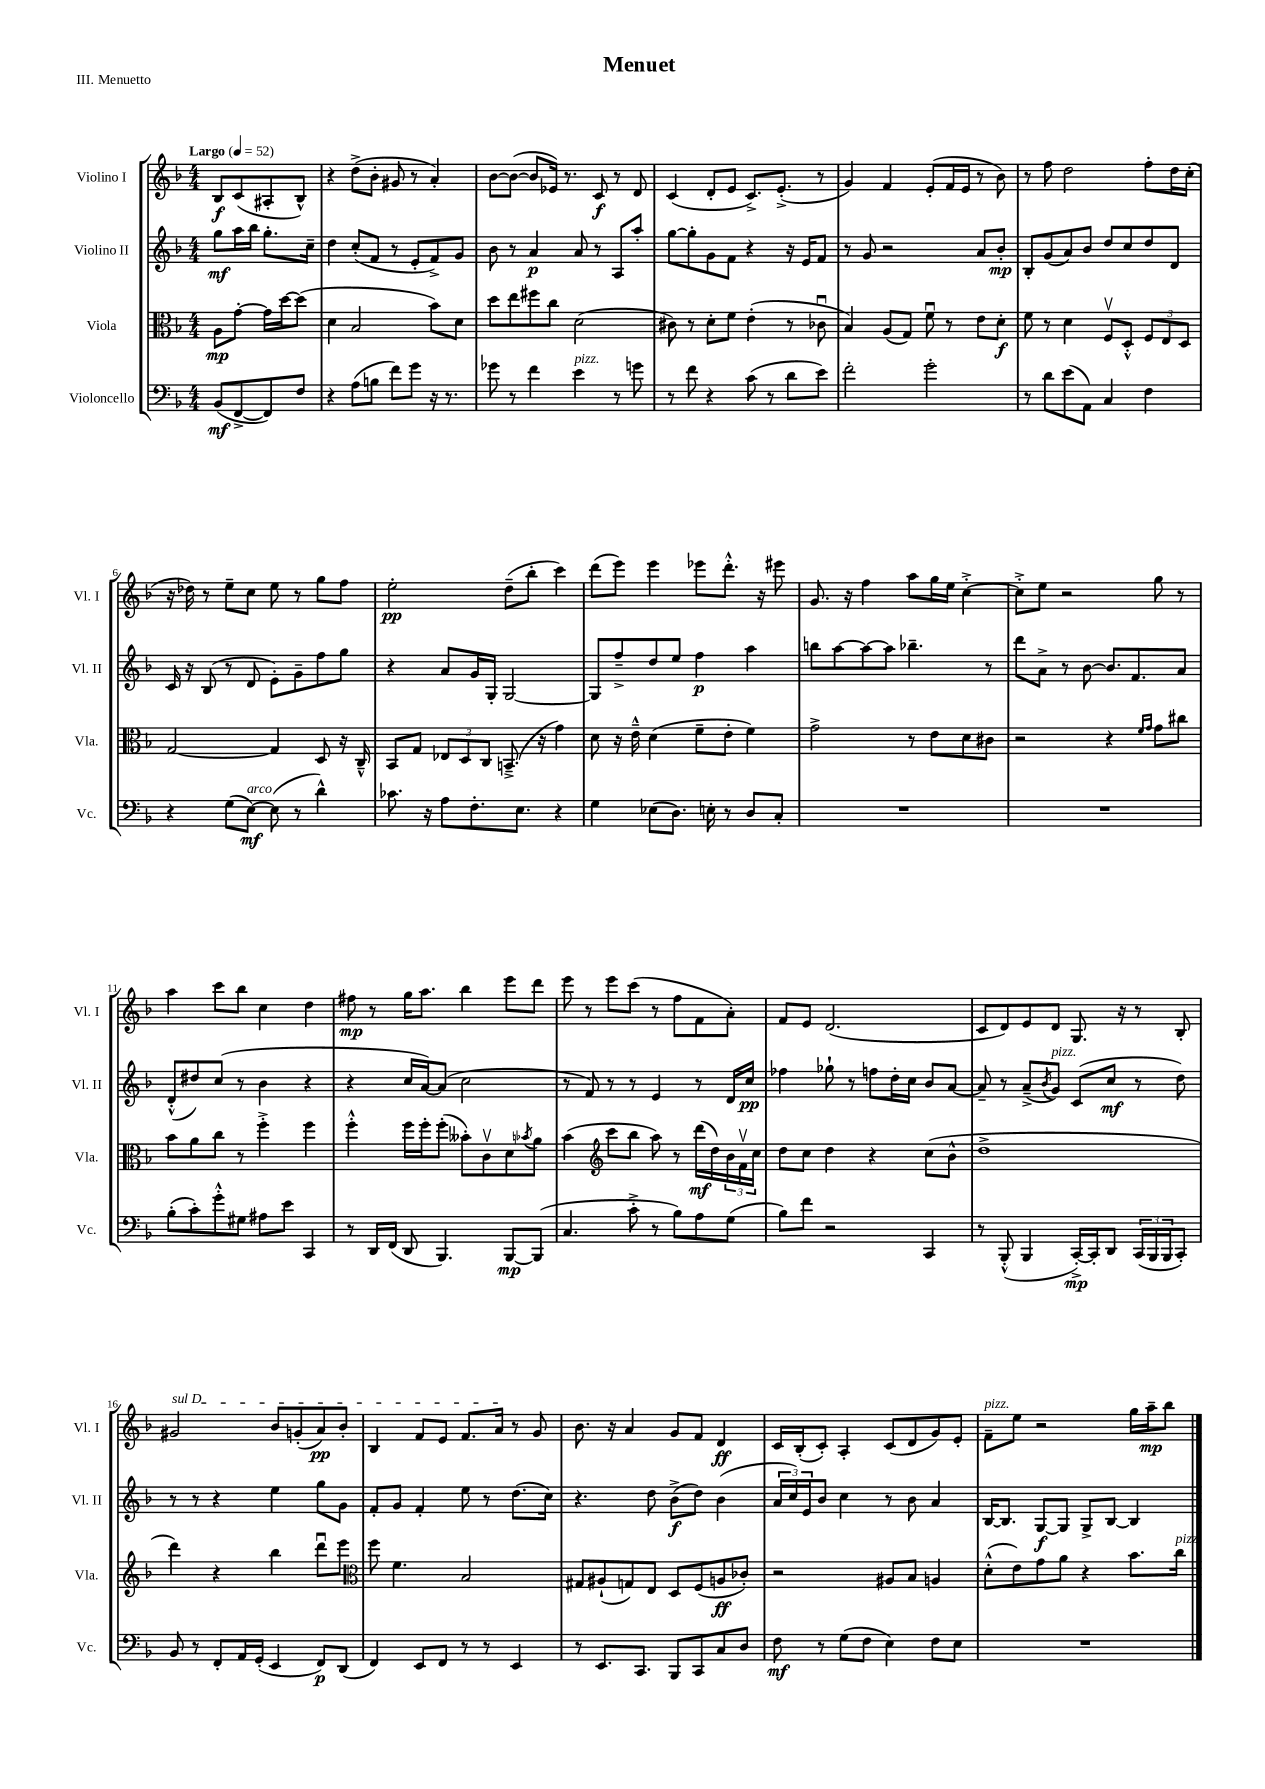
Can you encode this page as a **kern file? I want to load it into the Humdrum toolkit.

**kern	**kern	**kern	**kern
*staff4	*staff3	*staff2	*staff1
*clefF4	*clefC3	*clefG2	*clefG2
*k[b-]	*k[b-]	*k[b-]	*k[b-]
*M4/4	*M4/4	*M4/4	*M4/4
*MM52	*MM52	*MM52	*MM52
(8BB-/L	8A\L	8gg\L	8B-/L
[8FF^/	[8g'\J	16aa\L	(8c/
.	.	16bb-\JJ	.
8FF/])	16g\]LL	8.gg'\L	8A#'/
.	[16dd\J	.	.
8F/J	(8dd\]J	.	8B-^^/J)
.	.	16cc~\Jk	.
=	=	=	=
4r	4d\	4dd\	4r
(8A\L	2B-/	(8cc'/L	(8dd^\L
8B\J	.	8f/J	8b-'\J
8f\L)	.	8r	8g#/
8g\J	.	8e'/L	8r
16r	8b-\L)	8f^/)	4a'/)
8.r	.	.	.
.	8d\J	8g/J	.
=	=	=	=
8g-\	8dd\L	8b-\	[8b-\L
8r	8ee\	8r	(8b-\_J
4f\	8ff#\	4a/	8b-/]L
.	8cc\J	.	16e-/Jk)
.	.	.	8.r
4e\	(2d\	8a/	.
.	.	8r	8c/
8r	.	8A/L	8r
8g\	.	8aa'/J	8d/
=	=	=	=
8r	8c#\)	[8gg\L	(4c/
8f\	8r	8gg'\]	.
4r	8d'\L	8g\	8d'/L
.	8f\J	8f\J	8e/J
(8c\	(4e'\	4r	8.c^/L)
8r	.	.	.
.	.	.	(8.e'^/J
8d\L	8r	16r	.
.	.	16e/LK	.
8e\J)	8c-u\	8f/J	8r
=	=	=	=
2f'\	4B-/)	8r	4g/)
.	.	8g/	.
.	(8A/L	2r	4f/
.	8G/J)	.	.
2g'\	8fu\	.	(8e'/L
.	8r	.	16f/L
.	.	.	16e/JJ
.	8e\L	8a/L	8r
.	8d'\J	8b-'/J	8b-\)
=	=	=	=
8r	8f\	8B-'/L	8r
8d\L	8r	(8g/	8ff\
(8e\	4d\	8a/)	2dd\
8AA\J)	.	8b-/J	.
4C/	8Fv/L	8dd/L	.
.	8D'^^/J	8cc/	.
4F\	12F/L	8dd/	8ff'\L
.	12E/	.	.
.	.	8d/J	16dd\L
.	12D/J	.	.
.	.	.	(16cc'\JJ
=	=	=	=
4r	[2G/	16c/	16r
.	.	16r	16dd-\)
.	.	(8B-/	8r
(8G\L	.	8r	8ee~\L
[8E\J)	.	8d/	8cc\J
(8E\]	4G/]	8e'\L)	8ee\
8r	.	8g~\	8r
4d^^\)	8D/	8ff\	8gg\L
.	16r	8gg\J	8ff\J
.	16C~^^/	.	.
=	=	=	=
8.c-\	8BB-/L	4r	2ee'\
.	8G/J	.	.
16r	.	.	.
8A\L	12E-/L	8a/L	.
.	12D/	.	.
8.F'\	.	16g/L	.
.	12C/J	.	.
.	.	16G'/JJ	.
.	(8.BB~^/	[2G/	(8dd~\L
8.E\J	.	.	.
.	.	.	8bb-'\J
.	16r	.	.
4r	4g\)	.	4ccc\)
=	=	=	=
4G\	8d\	8G/]L	(8ddd\L
.	16r	8ff~^/	8eee\J)
.	16e~^^\	.	.
(8E-\L	(4d\	8dd/	4eee\
8.D\J)	.	8ee/J	.
.	8f~\L	4ff\	8eee-\L
16E'\	.	.	.
8r	8e'\J	.	8.ddd'^^\J
8D/L	4f\)	4aa\	.
.	.	.	16r
8C'/J	.	.	8eee#\
=	=	=	=
1r	2g^\	8bb\L	8.g/
.	.	[8aa\	.
.	.	.	16r
.	.	8aa\_	4ff\
.	.	8aa\]J	.
.	8r	4.bb-~\	8aa\L
.	8e\L	.	16gg\L
.	.	.	16ee\JJ
.	8d\	.	[4cc'^\
.	8c#\J	8r	.
=	=	=	=
1r	2r	8ddd\L	8cc'^\]L
.	.	8a^\J	8ee\J
.	.	8r	2r
.	.	[8b-\	.
.	4r	8.b-/]L	.
.	.	8.f/	.
.	16qqf/LL	.	.
.	16qqg/JJ	.	.
.	8g\L	.	8gg\
.	8cc#\J	8a/J	8r
=	=	=	=
(8B-'\L	8b-\L	(8d'^^/L	4aa\
8c'\)	8a\	8dd#/)	.
8g'^^\	8cc\J	(8cc/J	8ccc\L
8G#\J	8r	8r	8bb-\J
8A#\L	4ff'^\	4b-\	4cc\
8e\J	.	.	.
4CC/	4ff\	4r	4dd\
=	=	=	=
8r	4ff'^^\	4r	8ff#\
16DD/LL	.	.	8r
(16FF/JJ	.	.	.
8DD/	16ff\LL	16cc/LL	16gg\LK
.	16ff'\J	[16a/J)	8.aa\J
4.BBB-/)	(8ff'\J	(8a/]J	.
.	8b--'\L)	2cc\	4bb-\
.	8cv\	.	.
[8BBB-/L	8d\	.	8eee\L
.	8qb-/	.	.
(8BBB-/]J	8a\J	.	8ddd\J
=	=	=	=
4.C/	(4b-\	8r	8eee\
.	.	8f/)	8r
*	*clefG2	*	*
.	8ccc\L	8r	8eee\L
8c'^\	8bb-\J	8r	(8ccc\J
8r	8aa\)	4e/	8r
8B-\L)	8r	.	8ff\L
8A\	(16ddd\LL	8r	8f\
.	16dd\)	.	.
(8G\J	24b-\	16d/LL	8a'\J)
.	24fv\	.	.
.	.	16cc/JJ	.
.	24cc\JJ	.	.
=	=	=	=
8B-\L)	8dd\L	4ff-\	8f/L
8f\J	8cc\J	.	8e/J
2r	4dd\	8gg-`\	(2.d/
.	.	8r	.
.	4r	8ff\L	.
.	.	16dd'\L	.
.	.	16cc\JJ	.
4CC/	(8cc\L	8b-/L	.
.	8b-^^\J	[8a/J	.
=	=	=	=
8r	1dd^	8a~/]	8c/L
(8BBB-'^^/	.	8r	8d/)
4BBB-/	.	(8a~^/L	8e/
.	.	8qb-/	.
.	.	8g/J)	8d/J
[16CC'^/LL)	.	(8c/L	8.G/
16CC'/]J	.	.	.
8DD/J	.	8cc/J	.
.	.	.	16r
(24CC/LL	.	8r	8r
24BBB-/	.	.	.
24BBB-/J	.	.	.
8CC'/J)	.	8dd\)	8B-'/
=	=	=	=
8BB-/	4ddd\)	8r	2g#/
8r	.	8r	.
8FF'/L	4r	4r	.
16AA/L	.	.	.
(16GG'/JJ	.	.	.
4EE/	4bb-\	4ee\	8b-/L
.	.	.	(8g'/
8FF/L)	8dddu\L	8gg\L	8a/)
(8DD/J	8eee\J	8g\J	8b-'/J
=	=	=	=
*	*clefC3	*	*
4FF/)	8ff\	8f'/L	4B-/
.	4.f\	8g/J	.
8EE/L	.	4f'/	8f/L
8FF/J	.	.	8e/J
8r	2B-/	8ee\	8.f/L
8r	.	8r	.
.	.	.	16a/Jk
4EE/	.	(8.dd\L	8r
.	.	.	8g/
.	.	16cc\Jk)	.
=	=	=	=
8r	8G#/L	4.r	8.b-\
8.EE/L	(8A#`/	.	.
.	.	.	16r
.	8G/)	.	4a/
8.CC/J	.	.	.
.	8E/J	8dd\	.
8BBB-/L	8D/L	(8b-^\L	8g/L
8CC/	(8F/	8dd\J)	8f/J
8C/	8A/	(4b-\	4d/
8D/J	8c-'/J)	.	.
=	=	=	=
8F\	2r	24a/LL	16c/LL
.	.	24cc/)	.
.	.	.	(16B-'/J
.	.	24e/J	.
8r	.	8b-/J	8c'/J)
(8G\L	.	4cc\	4A'/
8F\J	.	.	.
4E\)	8A#/L	8r	(8c/L
.	8B-/J	8b-\	8d/
8F\L	4A/	4a/	8g/)
8E\J	.	.	8e'/J
=	=	=	=
1r	(8d'^^\L	[16B-/LK	8f~\L
.	.	8.B-/]J	.
.	8e\)	.	8ee\J
.	8g\	[8G/L	2r
.	8a\J	8G/]J	.
.	4r	8G^/L	.
.	.	[8B-/J	.
.	8.b-\L	4B-/]	16gg\LL
.	.	.	16aa~\J
.	.	.	8bb-\J
.	16cc\Jk	.	.
==	==	==	==
*-	*-	*-	*-
